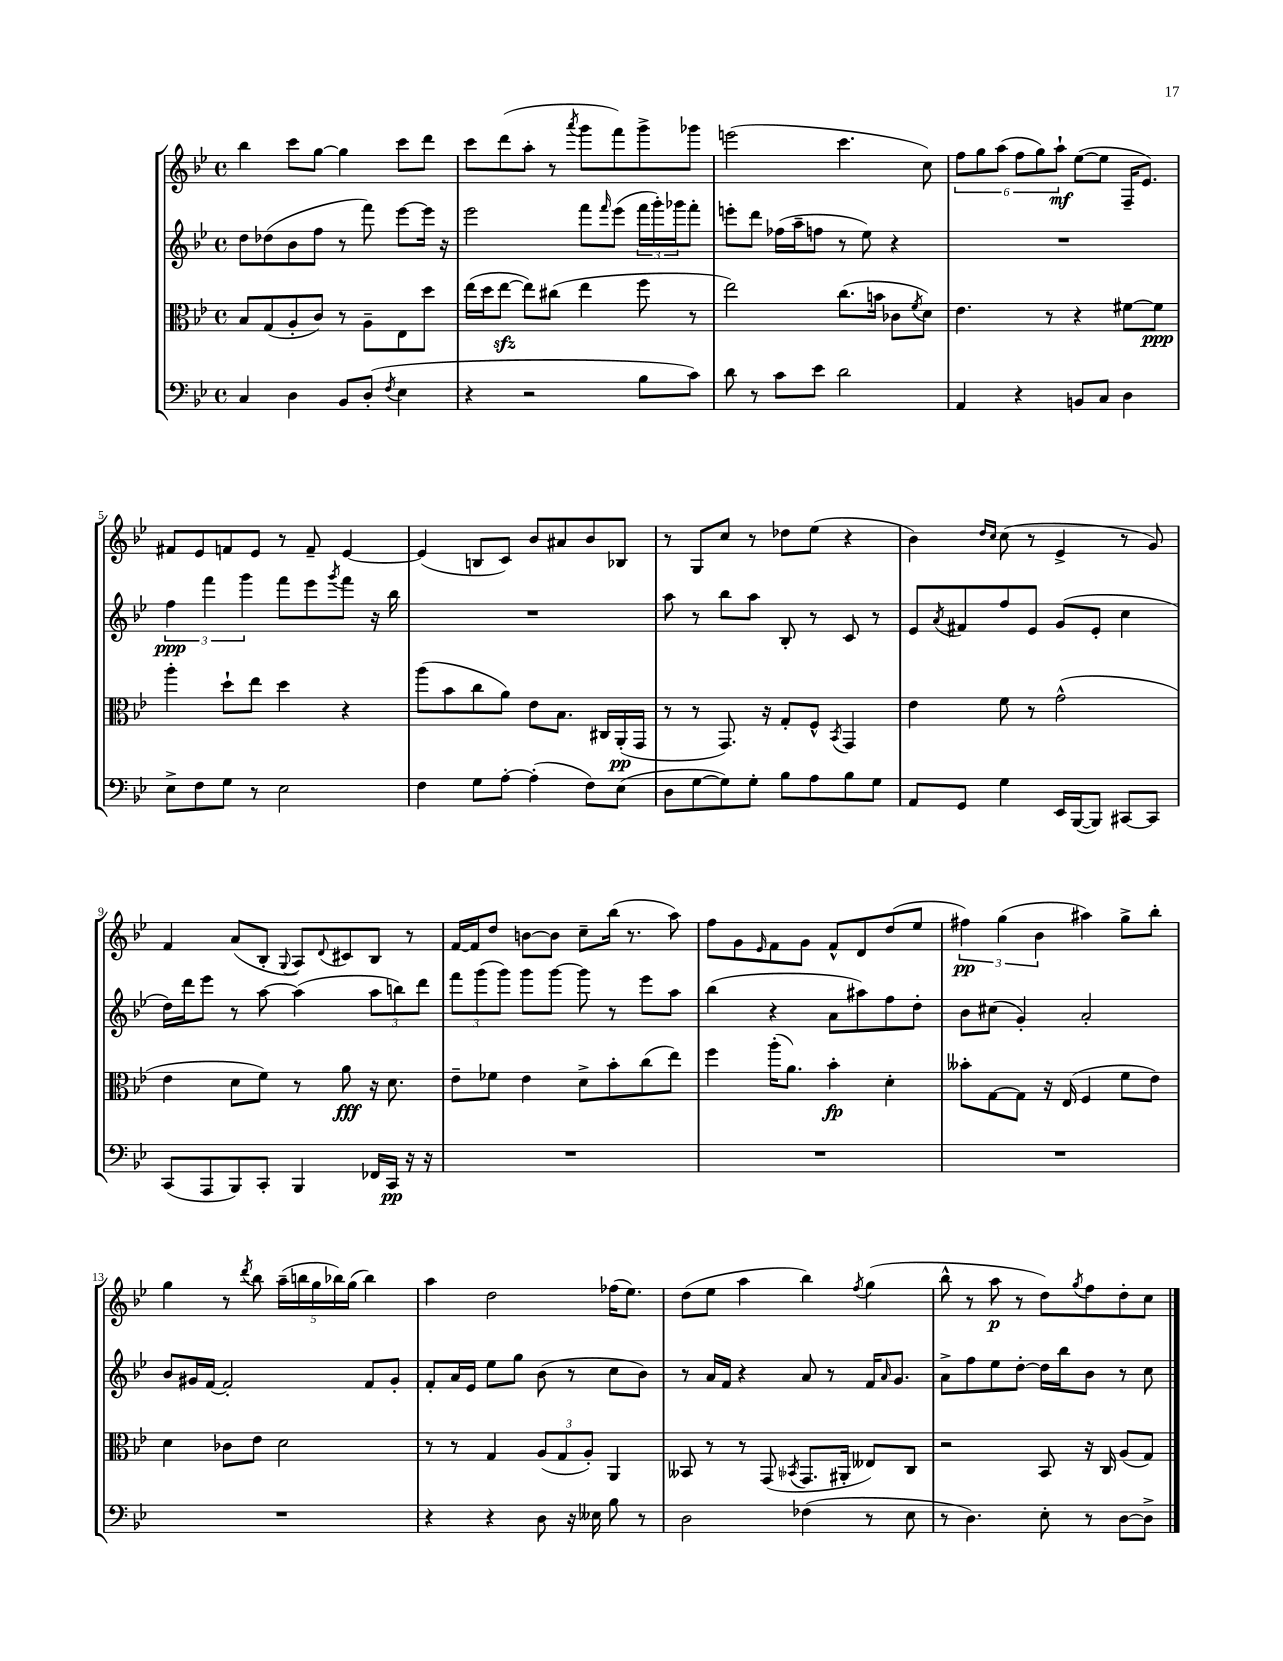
<<
\new StaffGroup <<
\new Staff = "s0" {
    \clef treble \key bes \major \defaultTimeSignature \time 4/4
    bes''4 c'''8 g''8~ g''4 c'''8 d'''8 |
    c'''8 d'''8( a''8-. r8 \acciaccatura { a'''8 } g'''8 f'''8) g'''8-> ges'''8 |
    e'''2( c'''4. c''8) |
    \tuplet 6/4 { f''8 g''8 a''8( f''8 g''8) a''8-!\mf } ees''8~( ees''8 f16-- ees'8.) |
    fis'8 ees'8 f'8 ees'8 r8 f'8-- ees'4~ |
    ees'4( b8 c'8) bes'8 ais'8 bes'8 bes8 |
    r8 g8 c''8 r8 des''8 ees''8( r4 |
    bes'4) \grace { d''16 c''16 } c''8( r8 ees'4-> r8 g'8) |
    f'4 a'8( bes8-. \appoggiatura { g8 } a8) \appoggiatura { d'8 } cis'8 bes8 r8 |
    f'16~ f'16 d''8 b'8~ b'8 c''8-- bes''16( r8. a''8) |
    f''8 g'8 \grace { ees'16 } f'8 g'8 f'8-^ d'8 d''8( ees''8 |
    \tuplet 3/2 { fis''4\pp) g''4( bes'4 } ais''4) g''8-> bes''8-. |
    g''4 r8 \acciaccatura { d'''8 } bes''8 \tuplet 5/4 { a''16--( b''16 g''16 bes''16) g''16( } bes''4) |
    a''4 d''2 fes''16( ees''8.) |
    d''8( ees''8 a''4 bes''4) \acciaccatura { f''8 } g''4( |
    bes''8-^ r8 a''8\p r8 d''8) \acciaccatura { g''8 } f''8 d''8-. c''8 \bar "|." |
}
\new Staff = "s1" {
    \clef treble \key bes \major \defaultTimeSignature \time 4/4
    d''8 des''8( bes'8 f''8 r8 f'''8) ees'''8~ ees'''16 r16 |
    ees'''2 f'''8 \grace { f'''16 } ees'''8( \tuplet 3/2 { f'''16 g'''16-.) ges'''16 } f'''8-. |
    e'''8-. d'''8 fes''16( a''16-- f''8 r8 ees''8) r4 |
    R1 |
    \tuplet 3/2 { f''4\ppp f'''4 g'''4 } f'''8 ees'''8 \acciaccatura { g'''8 } f'''8 r16 bes''16 |
    R1 |
    a''8 r8 bes''8 a''8 bes8-. r8 c'8 r8 |
    ees'8 \acciaccatura { a'8 } fis'8 f''8 ees'8 g'8( ees'8-. c''4 |
    d''16) d'''16 ees'''8 r8 a''8~ a''4( \tuplet 3/2 { a''8 b''8) d'''8 } |
    \tuplet 3/2 { f'''8 g'''8( g'''8) } g'''8 g'''8~ g'''8 r8 ees'''8 a''8 |
    bes''4( r4 a'8 ais''8) f''8 d''8-. |
    bes'8 cis''8( g'4-.) a'2-. |
    bes'8 gis'16 f'16~ f'2-. f'8 gis'8-. |
    f'8-. a'16 ees'16 ees''8 g''8 bes'8( r8 c''8 bes'8) |
    r8 a'16 f'16 r4 a'8 r8 f'16 \grace { a'16 } g'8. |
    a'8-> f''8 ees''8 d''8~-. d''16 bes''16 bes'8 r8 c''8 \bar "|." |
}
\new Staff = "s2" {
    \clef alto \key bes \major \defaultTimeSignature \time 4/4
    bes8 g8( a8-. c'8) r8 a8-- ees8 d''8 |
    ees''16( d''16 ees''8~\sfz ees''8) cis''8( ees''4 f''8 r8 |
    ees''2) c''8.( b'16 ces'8 \acciaccatura { f'8 } d'8) |
    ees'4. r8 r4 fis'8~ fis'8\ppp |
    a''4-. d''8-! ees''8 d''4 r4 |
    a''8( bes'8 c''8 a'8) ees'8 bes8. cis16 a,16-.\pp( g,16 |
    r8 r8 g,8.) r16 g8-. f8-^ \acciaccatura { bes,8 } g,4 |
    ees'4 f'8 r8 g'2-^( |
    ees'4 d'8 f'8) r8 a'8\fff r16 d'8. |
    ees'8-- fes'8 ees'4 d'8-> bes'8-. c''8( ees''8) |
    f''4 a''16-.( a'8.) bes'4-.\fp d'4-. |
    beses'8-. g8~ g8 r16 ees16( f4 f'8 ees'8) |
    d'4 ces'8 ees'8 d'2 |
    r8 r8 g4 \tuplet 3/2 { a8( g8 a8-.) } a,4 |
    beses,8 r8 r8 g,8( \acciaccatura { bes,8 } g,8. ais,16-. eeses8) c8 |
    r2 bes,8 r16 c16 a8( g8) \bar "|." |
}
\new Staff = "s3" {
    \clef bass \key bes \major \defaultTimeSignature \time 4/4
    c4 d4 bes,8 d8-.( \acciaccatura { f8 } ees4 |
    r4 r2 bes8 c'8) |
    d'8 r8 c'8 ees'8 d'2 |
    a,4 r4 b,8 c8 d4 |
    ees8-> f8 g8 r8 ees2 |
    f4 g8 a8~-. a4-.( f8) ees8( |
    d8 g8~ g8) g8-. bes8 a8 bes8 g8 |
    a,8 g,8 g4 ees,16 bes,,16~( bes,,8) cis,8~ cis,8 |
    c,8( a,,8 bes,,8) c,8-. bes,,4 fes,16 c,16\pp r16 r16 |
    R1 |
    R1 |
    R1 |
    R1 |
    r4 r4 d8 r16 eeses16 bes8 r8 |
    d2 fes4( r8 ees8 |
    r8 d4.) ees8-. r8 d8~ d8-> \bar "|." |
}
>>
>>
